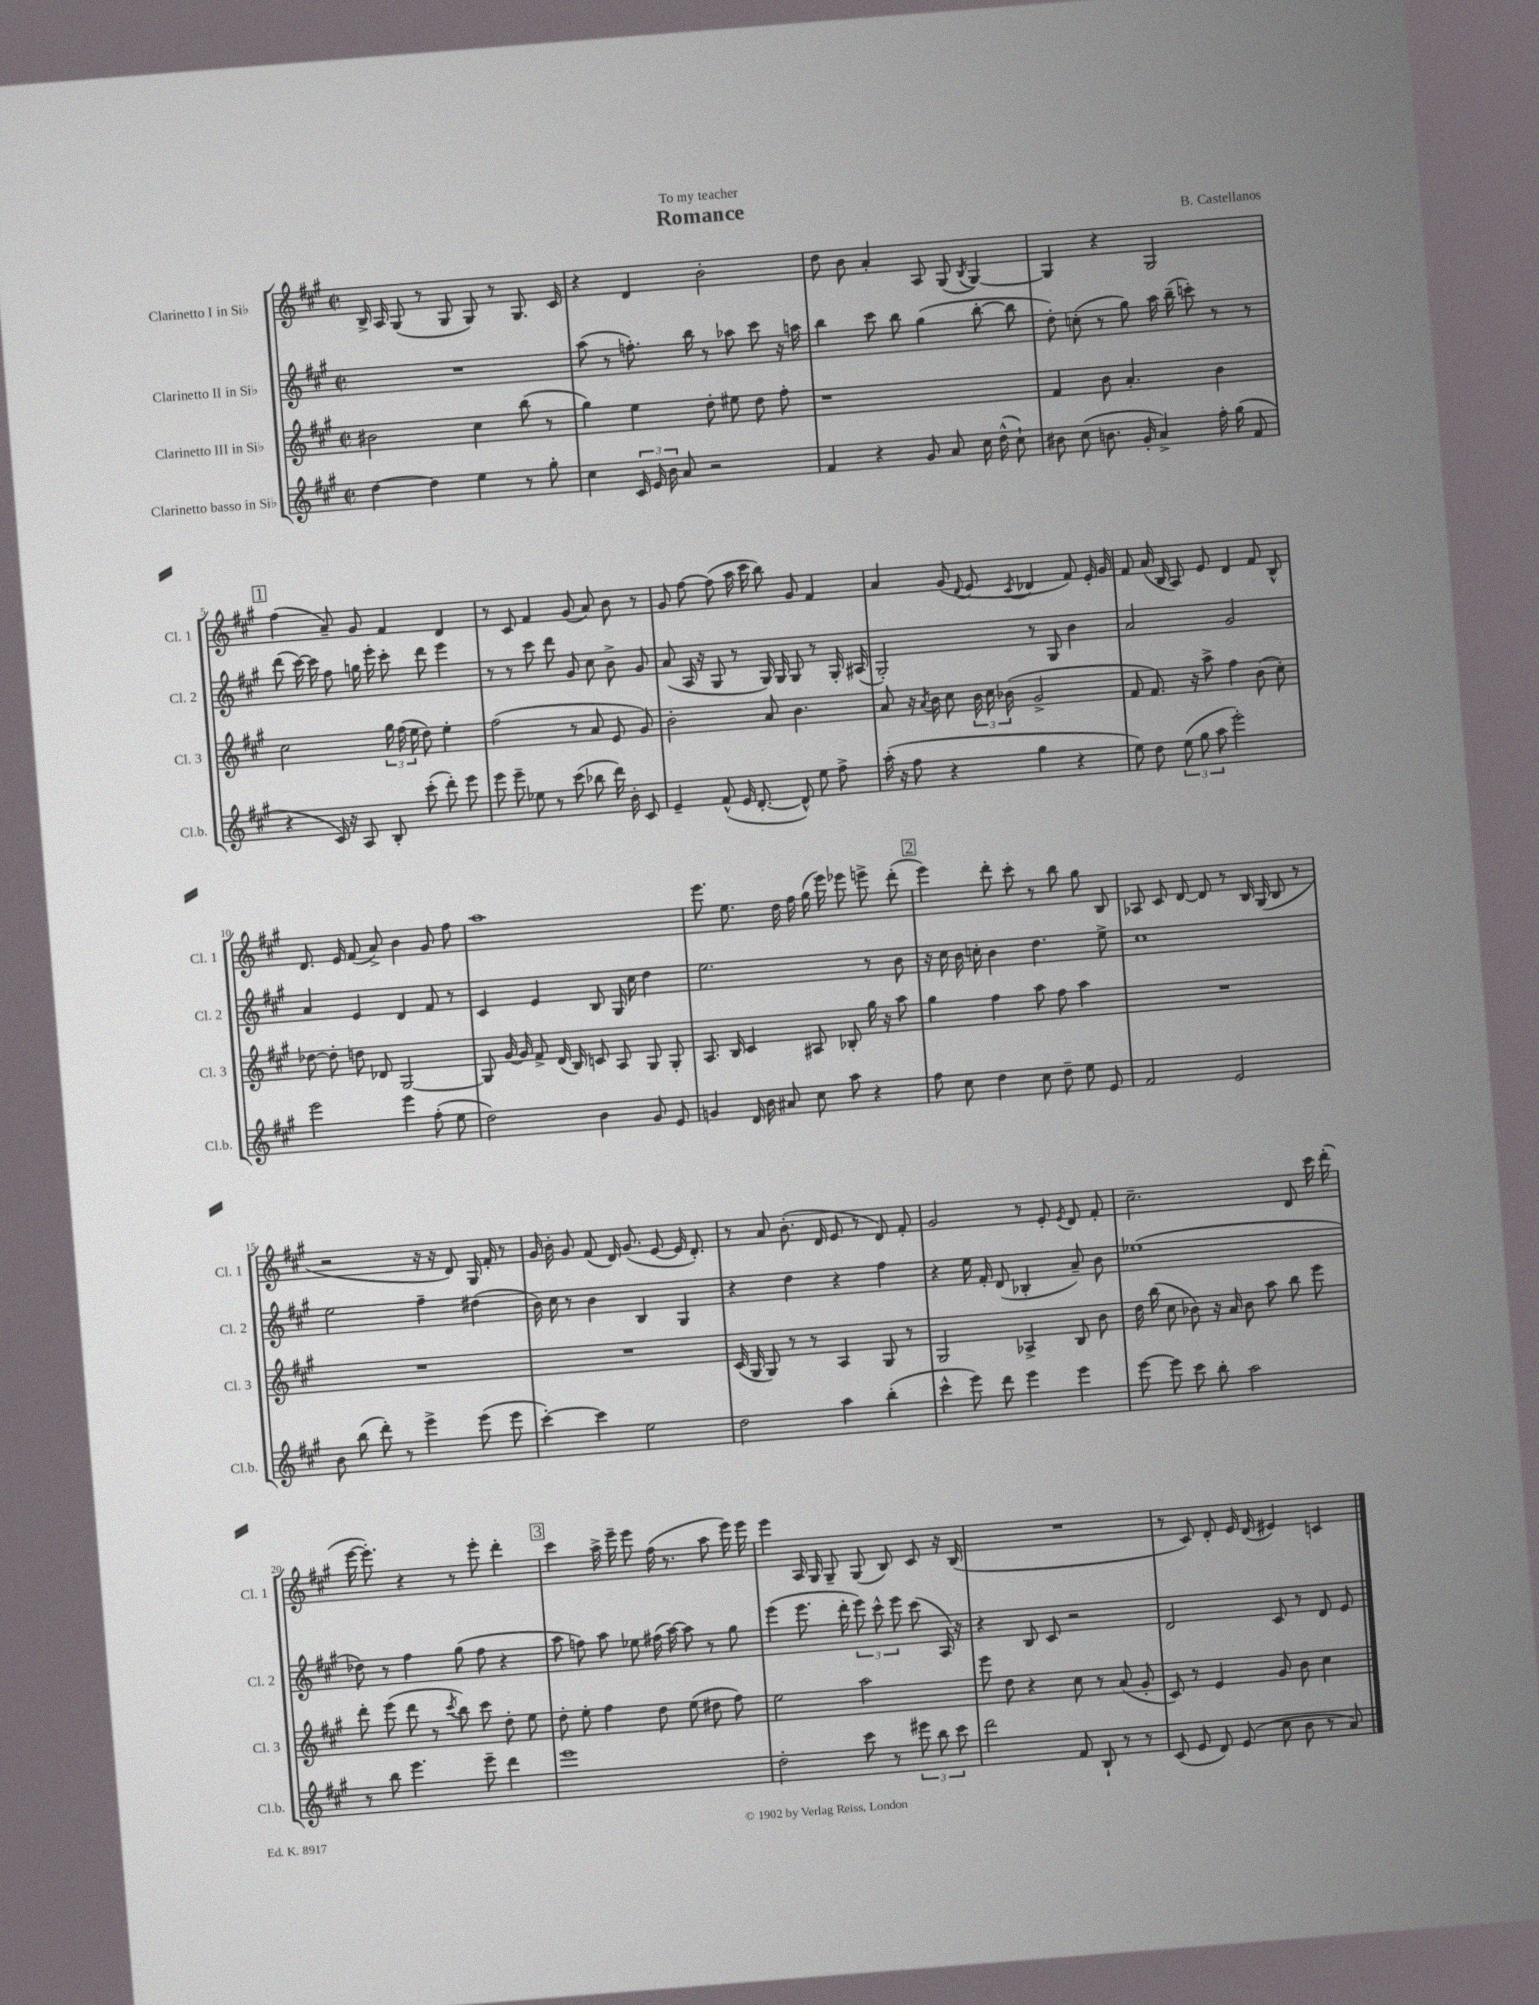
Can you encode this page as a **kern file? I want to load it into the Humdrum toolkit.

**kern	**kern	**kern	**kern
*staff4	*staff3	*staff2	*staff1
*clefG2	*clefG2	*clefG2	*clefG2
*k[f#c#g#]	*k[f#c#g#]	*k[f#c#g#]	*k[f#c#g#]
*M2/2	*M2/2	*M2/2	*M2/2
*met(c|)	*met(c|)	*met(c|)	*met(c|)
[4dd	2b#	1r	16B^
.	.	.	16A
.	.	.	(8G#
4dd]	.	.	8r
.	.	.	8G#
4ee	4cc#	.	8G#)
.	.	.	8r
8r	(8bb	.	8.G#
8gg#'	8r	.	.
.	.	.	16c#
=	=	=	=
4cc#	4gg#)	(8aa	4r
.	.	8r	.
24c#	4ee	8.ff')	4d
24e	.	.	.
24b	.	.	.
8a	.	.	.
.	.	16bb	.
2r	8dd'	8r	2b'
.	8ee#	8aa-	.
.	8dd	8ccc#	.
.	8ff#'	16r	.
.	.	16aa	.
=	=	=	=
4f#	1r	4bb	8dd
.	.	.	8b
4r	.	8ccc#	4a'
.	.	8bb	.
8g#	.	(4gg#	8A
8a	.	.	(8G#
.	.	.	8qB
16cc#	.	[8bb'	[4G#)
(16dd^^	.	.	.
8cc#`)	.	8bb]	.
=	=	=	=
8b#	4f#	8dd')	4G#]
(8cc#	.	(8cc'	.
8.b	8b	8r	4r
.	4.a'	8gg#)	.
16g#'	.	.	.
4a^)	.	16aa	2G#
.	.	(16bb~	.
.	.	8ccc')	.
16ff#'	4b	8r	.
(16gg#	.	.	.
8f#	.	8r	.
=	=	=	=
4r	2cc#	(8ddd	(4ff#
.	.	[16ccc#)	.
.	.	16ccc#]	.
16c#)	.	8ff#	8a~)
16r	.	.	.
8A	.	16gg	8g#
.	.	16eee'	.
8B'	24gg#	8ccc#'	4f#
.	(24ff#	.	.
.	24ee	.	.
(8ccc#'	8dd)	8ddd	.
8ddd')	4ee'	4eee	4d
8eee	.	.	.
=	=	=	=
8eee	(2ff#	8r	8r
8eee~	.	8r	8c#
8ee-	.	8ccc#	4f#
8r	.	8ddd	.
(8ccc#	8r	8g#	(8g#
8bb-	8a	8cc#	8a)
16ddd)	8e	8b^	8b
16b'	.	.	.
8c#	8g#)	8g#	8r
=	=	=	=
4e~	2b'	(8a	8g#
.	.	16A	[8ff#
.	.	16r	.
(8f#^^	.	8G#	(8ff#]
16e	.	8r	16aa
[8.d'	.	.	16ccc#
.	8a	16G#)	8bb)
.	.	16G#	.
8d^^])	4.b	8G#	8g#
8ee	.	8r	4f#
8ff#^	.	16G#'	.
.	.	(16A#	.
=	=	=	=
(16aa'	8a	2G#')	4a
16r	.	.	.
8ff#	16r	.	.
.	8qa	.	.
.	16b	.	.
4r	8cc#	.	(8g#
.	.	.	8qqd
.	24b	.	8e
.	24cc#	.	.
.	(24b-	.	.
.	.	.	8qc#
4gg#	2g#^	8r	4d-
.	.	8G#	.
4r	.	4b	8f#)
.	.	.	16e'
.	.	.	16g#
=	=	=	=
8ee)	8f#	2a	8f#
8dd	8.f#)	.	(16a
.	.	.	16B
(12ee	.	.	8A)
.	16r	.	.
12gg#	.	.	.
.	8aa^	.	8e
12aa	.	.	.
2eee')	4ff#	2g#	4d
.	(8b	.	8f#
.	8cc#')	.	8B^^
=	=	=	=
2eee	[8dd-	4a	8.d
.	8dd-']	.	.
.	.	.	16e
.	8dd	4e	(8f#
.	8d-	.	8a^)
4eee	[2G#	4d	4b
(8ff#'	.	8f#	8g#
8ee	.	8r	8ff#
=	=	=	=
2dd)	8G#]	4c#	1aa
.	[16g#	.	.
.	16g#]	.	.
.	8f#^	4e	.
.	(16d	.	.
.	16B)	.	.
4b	8c	8B	.
.	8A	16G#	.
.	.	16cc#	.
8g#	8G#	4dd	.
8e	8G#'	.	.
=	=	=	=
4g	8.A	2.ee	8.eee
.	16B	.	8.ee
16d	4c#	.	.
16b	.	.	.
8a#	.	.	16dd
.	.	.	16ff#
8cc#	8A#	.	(16gg#
.	.	.	16eee)
8aa	8B-'	.	8eee-
4r	16gg#	8r	8eee^
.	16r	.	.
.	8aa	8b	(8ddd'
=	=	=	=
8ff#	4gg#	16r	4eee)
.	.	16cc#	.
8cc#	.	16b	.
.	.	16cc'	.
4dd	4ff#	4b	8ddd'
.	.	.	8ccc#'
8cc#	8aa	4.dd	8r
8dd~	8ff#	.	8bb
8ee	4aa	.	8gg#
8e	.	8ee^	8B
=	=	=	=
2f#	1r	1cc#	8A-
.	.	.	8c#
.	.	.	[8d
.	.	.	8d]
2e	.	.	8r
.	.	.	16B
.	.	.	(16G#
.	.	.	8B
.	.	.	8r
=	=	=	=
8b	1r	2ee	2r
(8bb	.	.	.
8ddd')	.	.	.
8r	.	.	.
4eee^	.	4ff#~	16r
.	.	.	16r
.	.	.	8d)
(8eee	.	(4dd#	16G#
.	.	.	16f#'
8eee	.	.	8r
=	=	=	=
[4ccc#')	1r	16b)	16g#
.	.	16cc#	16b'
.	.	8r	8g#
4ccc#]	.	4b	(8f#
.	.	.	16d)
.	.	.	(8.g#
2ee	.	4B	.
.	.	.	[8e
.	.	4G#	16e]
.	.	.	8.d')
=	=	=	=
2dd	(16c#	4r	8r
.	16G#	.	.
.	8G#)	.	8a
.	8r	4dd	(8.b'
.	8r	.	.
.	.	.	16d
4aa	4A	4r	8e
.	.	.	8r
(4bb'	8G#	4ff#	8d)
.	8r	.	8f#'
=	=	=	=
4ccc#^^	2G#	4r	2g#
8eee)	.	16ee	.
.	.	16f#'	.
8ddd	.	(8d	.
4eee	4A-^	4B-'	8r
.	.	.	8e'
.	.	.	8qe
4eee	8B	8a~)	8d
.	8b	8b	8f#'
=	=	=	=
[8eee	16dd	(1ee-	2.cc#~
.	(16bb	.	.
8eee]	8cc#	.	.
8ccc#	8b-)	.	.
8bb'	16r	.	.
.	16a	.	.
2aa	8b-	.	.
.	8aa	.	.
.	8bb	.	8d
.	8eee	.	16ccc#
.	.	.	(16ddd'
=	=	=	=
8r	8ddd'	8dd-)	[16eee
.	.	.	8.eee'])
8bb	(8eee	8r	.
4.eee	8ddd	4ff#	4r
.	8r	.	.
.	8qccc#	.	.
.	8bb)	(8gg#	8r
8eee~	8ccc#	8ff#	8eee'
4ddd	8dd'	4r	4ddd'
.	8ee	.	.
=	=	=	=
1eee	8dd'	8aa	4ccc#
.	8ee'	8ff)	.
.	4ff#	8aa	16aa^
.	.	.	16eee~
.	.	8ee-	8eee
.	8dd	(16ff#	(16ff#
.	.	[16aa)	8.r
.	(8ee	8aa]	.
.	8dd#	8r	8aa
.	8ff#)	8gg#	16eee)
.	.	.	16eee
=	=	=	=
2dd'	2ee	(4eee	4eee
.	.	8.eee	16A
.	.	.	16G#
.	.	.	8G#~
.	.	16ddd'	.
8ccc#	2aa	12eee)	(8G#
.	.	12ccc#^^	.
8r	.	.	8B)
.	.	12eee	.
12eee#	.	(8ccc#	8c#
12bb	.	.	.
.	.	16A)	16r
12ccc#	.	.	.
.	.	16r	(16B
=	=	=	=
2ddd	8eee	4r	1r
.	8dd	.	.
.	4r	8B	.
.	.	8c#	.
8f#	8cc#	2r	.
8B`	8r	.	.
8r	(8a	.	.
8r	8g#'	.	.
=	=	=	=
(8c#	8c#)	2d	8r
8e	8r	.	8c#)
8d)	4e	.	8d'
(8e	.	.	16e
.	.	.	(16d
8cc#	8g#	8c#	4e#)
8b	8b	8r	.
8r	4cc#	8d	4c
8a)	.	8e	.
==	==	==	==
*-	*-	*-	*-
